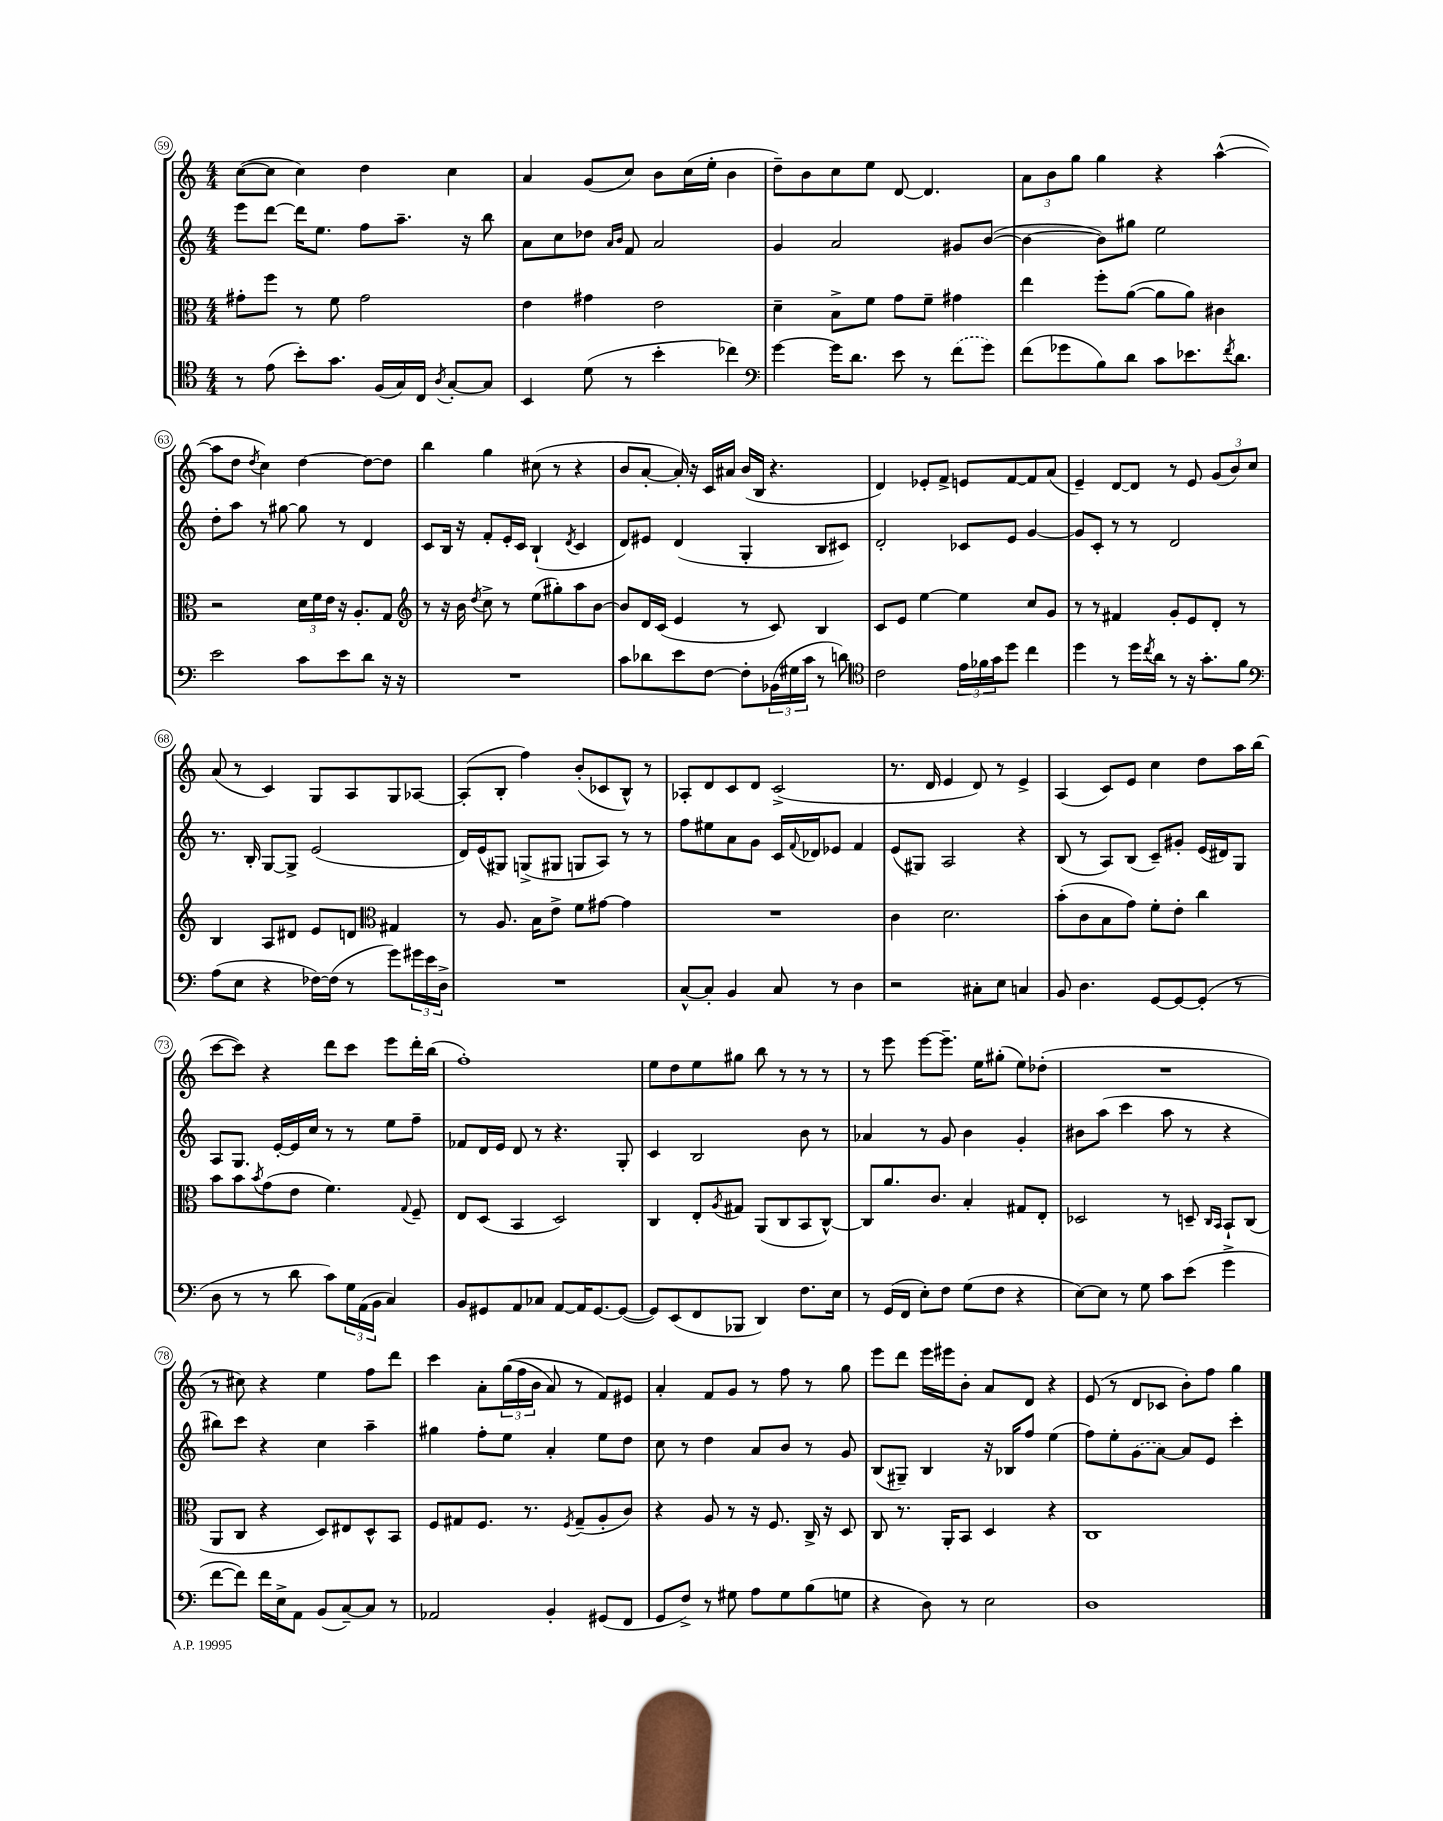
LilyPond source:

<<
\new StaffGroup <<
\new Staff = "s0" {
    \clef treble \key c \major \numericTimeSignature \time 4/4
    c''8~( c''8 c''4) d''4 c''4 |
    a'4 g'8( c''8) b'8 c''16( e''16-. b'4 |
    d''8--) b'8 c''8 e''8 d'8~ d'4. |
    \tuplet 3/2 { a'8 b'8 g''8 } g''4 r4 a''4~-^( |
    a''8 d''8 \acciaccatura { d''8 } c''4) d''4~ d''8~ d''8 |
    b''4 g''4 cis''8( r8 r4 |
    b'8 a'8~-. a'16-.) r16 c'16 ais'16 b'16( b16 r4. |
    d'4) ees'8-. f'8-> e'8 f'8~ f'8 a'8( |
    e'4--) d'8~ d'8 r8 e'8 \tuplet 3/2 { g'8( b'8) c''8 } |
    a'8( r8 c'4) g8 a8 g8 aes8~ |
    aes8-.( b8-. f''4) b'8-.( ces'8 b8-^) r8 |
    aes8-. d'8 c'8 d'8 c'2->( |
    r8. d'16 e'4 d'8) r8 e'4-> |
    a4( c'8) e'8 c''4 d''8 a''16 b''16( |
    c'''8~ c'''8) r4 d'''8 c'''8 e'''8 d'''16-. b''16( |
    f''1-.) |
    e''8 d''8 e''8 gis''8 b''8 r8 r8 r8 |
    r8 e'''8 e'''8~ e'''8.-- e''16 gis''8-.( e''8) des''8-.( |
    R1 |
    r8 cis''8) r4 e''4 f''8 d'''8 |
    c'''4 a'8-. \tuplet 3/2 { g''16(\( f''16 b'16 } a'8) r8 f'8\) eis'8 |
    a'4-. f'8 g'8 r8 f''8 r8 g''8 |
    e'''8 d'''8 e'''16 eis'''16 b'8-. a'8 d'8 r4 |
    e'8( r8 d'8 ces'8 b'8-.) f''8 g''4 \bar "|." |
}
\new Staff = "s1" {
    \clef treble \key c \major \numericTimeSignature \time 4/4
    e'''8 d'''8~ d'''16 e''8. f''8 a''8.-- r16 b''8 |
    a'8 c''8 des''8 \grace { a'16 b'16 } f'8 a'2 |
    g'4 a'2 gis'8 b'8~( |
    b'4~ b'8) gis''8 e''2 |
    d''8-. a''8 r8 gis''8~ gis''8 r8 d'4 |
    c'8 b16 r16 f'8-. e'16-. c'16 b4-!( \acciaccatura { d'8 } c'4 |
    d'8) eis'8 d'4( g4-. b8 cis'8) |
    d'2-. ces'8 e'8 g'4~ |
    g'8 c'8-. r8 r8 d'2 |
    r8. b16-. g8~ g8-> e'2( |
    d'16) e'16( gis8) g8->( gis8 g8 a8) r8 r8 |
    f''8 eis''8 a'8 g'8 c'16 \appoggiatura { f'8 } des'16 ees'8 f'4 |
    e'8( gis8) a2 r4 |
    b8( r8 a8) b8( c'8--) gis'8-. e'16( dis'16) g8 |
    a8 g8. e'16~-. e'16 c''16 r8 r8 e''8 f''8-- |
    fes'8 d'16 e'16 d'8 r8 r4. g8-. |
    c'4 b2 b'8 r8 |
    aes'4 r8 g'8 b'4 g'4-. |
    bis'8 a''8( c'''4 a''8 r8 r4 |
    bis''8) c'''8 r4 c''4 a''4-- |
    gis''4 f''8-. e''8 a'4-. e''8 d''8 |
    c''8 r8 d''4 a'8 b'8 r8 g'8 |
    b8( gis8--) b4 r16 bes16 f''8 e''4( |
    f''8) e''8-. \once \slurDashed g'8( a'8~) a'8 e'8 c'''4-. \bar "|." |
}
\new Staff = "s2" {
    \clef alto \key c \major \numericTimeSignature \time 4/4
    gis'8-. f''8 r8 f'8 gis'2 |
    e'4 gis'4 e'2 |
    d'4-- b8-> f'8 g'8 f'8-- gis'4 |
    e''4 f''8-. a'8~( a'8 a'8) cis'4 |
    r2 \tuplet 3/2 { d'16 f'16 e'16 } r16 a8.-. g8 |
    \clef treble r8 r16 b'16 \acciaccatura { d''8 } c''8-> r8 e''8( gis''8-.) a''8 b'8~ |
    b'8 d'16 c'16( e'4 r8 c'8) b4 |
    c'8 e'8 e''4~ e''4 c''8 g'8 |
    r8 r8 fis'4 g'8-. e'8 d'8-. r8 |
    b4 a8 dis'8 e'8 d'8 \clef alto gis4 |
    r8 a8. b16 e'8-> f'8 gis'8~ gis'4 |
    R1 |
    c'4 d'2. |
    b'8-.( c'8 b8 g'8) f'8-. e'8-. c''4 |
    b'8 b'8 \acciaccatura { b'8 } g'8( e'8 f'4.) \appoggiatura { g8 } f8-- |
    e8 d8( b,4 d2) |
    c4 e8-. \acciaccatura { a8 } gis8 a,8( c8 b,8 c8~-^) |
    c8 a'8. c'8. b4-. gis8 e8-. |
    des2 r8 d8-- \grace { c16 b,16 } b,8-! c8( |
    a,8 c8 r4 d8) eis8 d8-^ b,8 |
    f8 gis8 f8. r8. \acciaccatura { f8 } gis8--( a8-. c'8) |
    r4 a8 r8 r16 f8. c16-> r16 d8 |
    c8 r8. a,16-. b,8 d4 r4 |
    c1 \bar "|." |
}
\new Staff = "s3" {
    \clef tenor \key c \major \numericTimeSignature \time 4/4
    r8 e'8( b'8-.) g'8. f16( g16) c16 \acciaccatura { a8 } g8~-. g8 |
    b,4 d'8( r8 b'4-. ces''4) |
    \clef bass g'4~ g'16 d'8. e'8 r8 \once \slurDashed f'8( g'8) |
    f'8( ges'8 b8) d'8 c'8 ees'8. \acciaccatura { f'8 } d'8. |
    e'2 c'8 e'8 d'8 r16 r16 |
    R1 |
    c'8 des'8 e'8 f8~ f8-. \tuplet 3/2 { bes,16( gis16 c'16 } r8 d'8) |
    \clef tenor c'2 \tuplet 3/2 { e'16 fes'16 g'16 } d''8 c''4 |
    d''4 r8 d''16 \acciaccatura { c''8 } a'16 r8 r16 g'8.-. f'8 |
    \clef bass a8( e8 r4 fes16~) fes16( r8 g'8) \tuplet 3/2 { gis'16 e'16 d16-> } |
    R1 |
    c8~-^ c8-. b,4 c8 r8 d4 |
    r2 cis8-. e8 c4 |
    b,8 d4. g,8~ g,8~ g,8-.( r8 |
    d8 r8 r8 d'8 c'8) \tuplet 3/2 { g16 a,16( b,16 } c4) |
    b,8 gis,8 a,8 ces8 a,8~ a,16 gis,8.~ gis,8~( |
    gis,8) e,8( f,8 bes,,8 d,4) f8. e16 |
    r8 g,16( f,16 e8-.) f8 g8( f8 r4 |
    e8~) e8 r8 g8 c'8 e'8( g'4-> |
    f'8~ f'8) f'16 e16-> a,8 b,8( c8~--) c8 r8 |
    aes,2 b,4-. gis,8( f,8 |
    g,8 f8->) r8 gis8 a8 gis8 b8( g8 |
    r4 d8) r8 e2 |
    d1 \bar "|." |
}
>>
>>
\layout { \context { \Score currentBarNumber = #59 \override BarNumber.stencil = #(make-stencil-circler 0.1 0.3 ly:text-interface::print) } }
